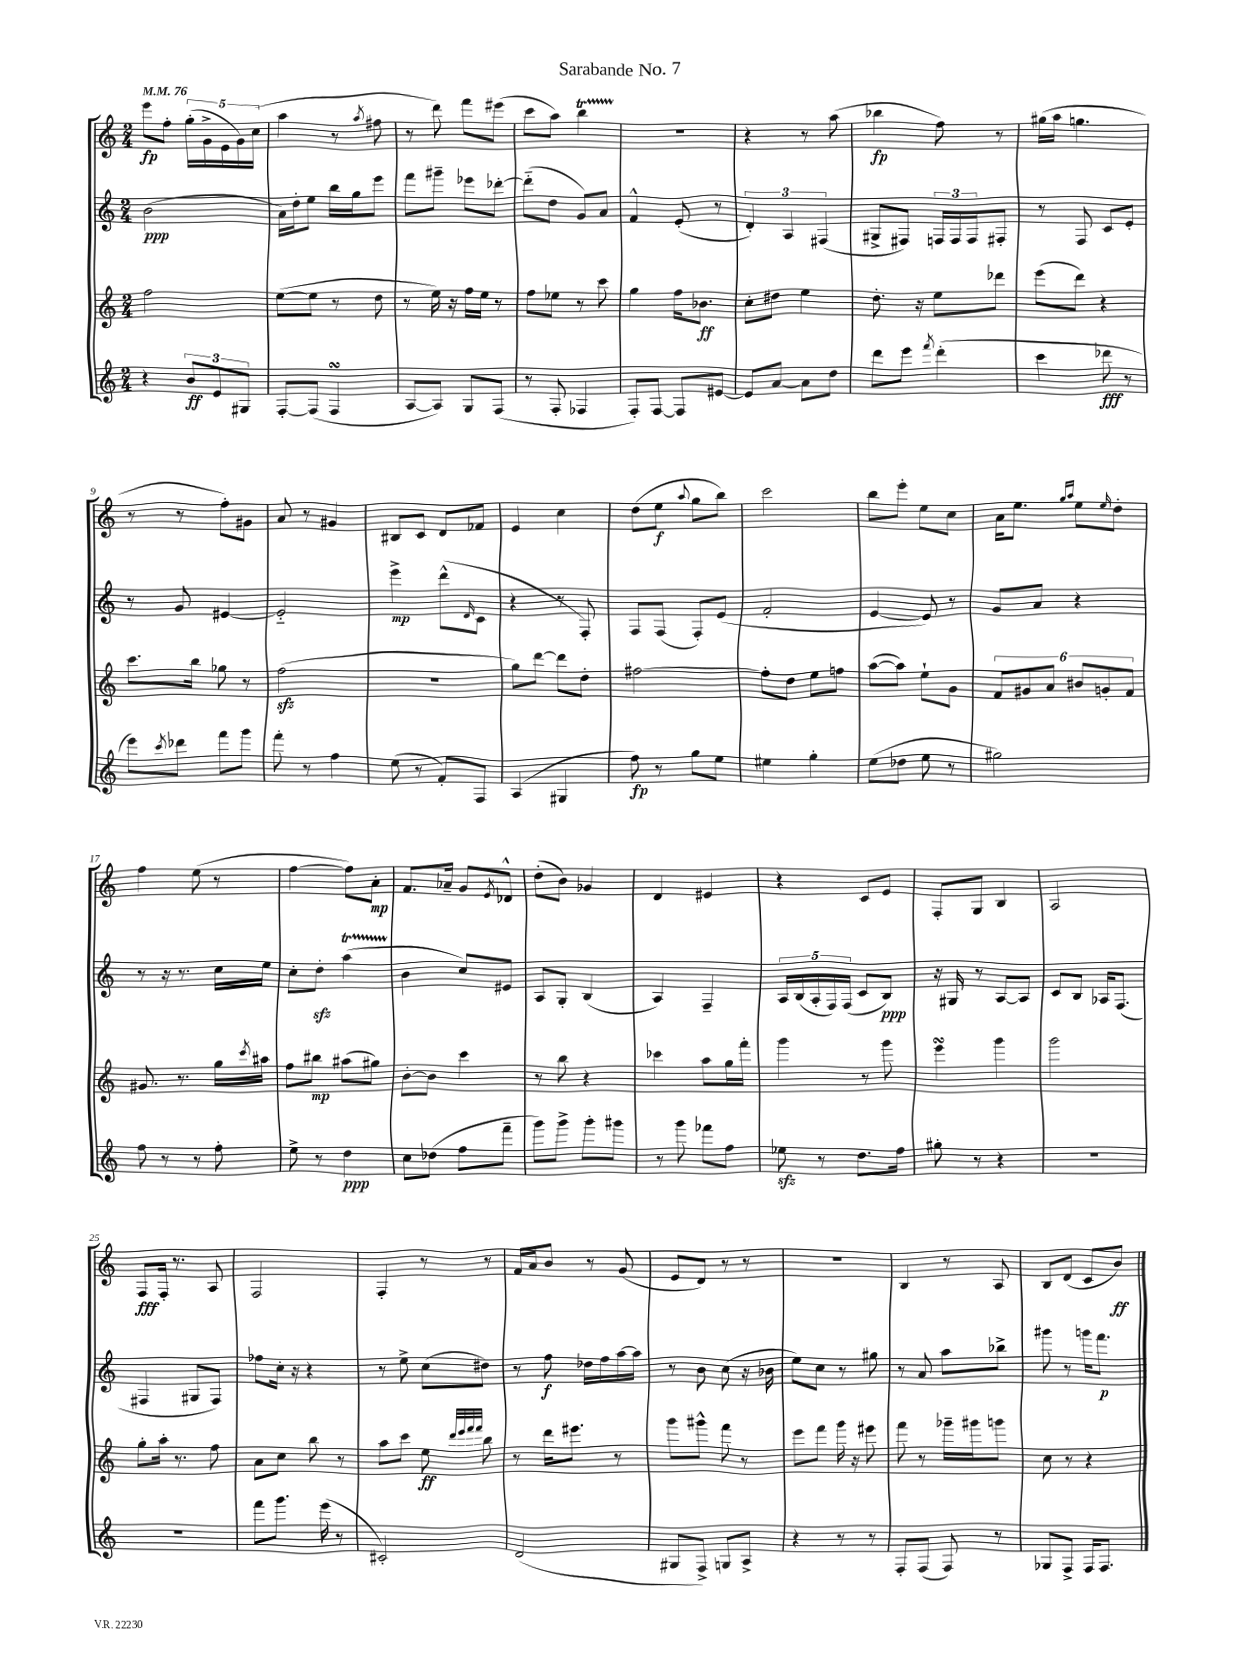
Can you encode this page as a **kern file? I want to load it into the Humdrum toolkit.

**kern	**kern	**kern	**kern
*staff4	*staff3	*staff2	*staff1
*clefG2	*clefG2	*clefG2	*clefG2
*k[]	*k[]	*k[]	*k[]
*M2/4	*M2/4	*M2/4	*M2/4
*MM76	*MM76	*MM76	*MM76
4r	2ff	(2b	8eee
.	.	.	8ff'
12b	.	.	(20gg'
.	.	.	20g^
12e	.	.	.
.	.	.	20e
.	.	.	20g)
12G#	.	.	.
.	.	.	(20cc
=	=	=	=
[8F'	([8ee	16a)	4aa
.	.	16dd'	.
(8F]	8ee]	8ee	.
4F	8r	16bb	8r
.	.	16gg	.
.	.	.	8qaa
.	8dd	8eee	8ff#
=	=	=	=
[8A	8r	8fff	8r
8A])	16ee)	8ggg#~	8ddd)
.	16r	.	.
8G	16ff	8eee-	8fff
.	16ee	.	.
(8F	8r	[8ddd-'	(8eee#
=	=	=	=
8r	8ff	(8ddd-'~]	8ccc
8F'	8ee-	8dd	8aa)
4F-	8r	8g)	4bb
.	8ccc	8a	.
=	=	=	=
8F')	4gg	4f^^	2r
[8F	.	.	.
8F]	16ff	(8e'	.
.	8.b-	.	.
[8e#	.	8r	.
=	=	=	=
8e#]	8cc'	6d')	4r
[8a	8dd#	.	.
.	.	6A	.
8a]	4ee	.	8r
.	.	(6F#	.
8dd	.	.	(8aa
=	=	=	=
8ddd	8.dd'	8G#^	4bb-
8eee	.	8F#)	.
.	16r	.	.
8qfff	.	.	.
(4ddd'	8ee	24F	8ff)
.	.	24F	.
.	.	24F	.
.	8ddd-	8F#'	8r
=	=	=	=
4ccc	(8eee	8r	(16gg#
.	.	.	16aa
.	8ddd)	8F	4.gg
8ddd-	4r	8c	.
8r	.	8e'	.
=	=	=	=
8eee)	8.ccc	8r	8r
8qccc	.	.	.
8ddd-	.	8g	8r
.	16bb	.	.
8fff	8gg-	[4e#	8ff')
8ggg	8r	.	8g#
=	=	=	=
8fff'	(2ff	2e#'~]	8a
8r	.	.	8r
4ff	.	.	4g#
=	=	=	=
(8ee	2r	4eee^	8B#
8r	.	.	8c
8f')	.	(8ddd^^	8d
.	.	16qqd	.
8F	.	8c	8f-
=	=	=	=
(4A	8gg)	4r	4e
.	[8ddd	.	.
4G#	8ddd]	8r	4cc
.	8dd'	8F')	.
=	=	=	=
8ff)	[2ff#	8F	(8dd
8r	.	(8F	8ee
.	.	.	8qqaa
8gg	.	8F')	8gg
8ee	.	(8e	8bb)
=	=	=	=
4ee#	8ff#']	2f'	2ccc
.	8dd	.	.
4gg'	8ee	.	.
.	8ff	.	.
=	=	=	=
(8ee	([8aa	[4e	8bb
8dd-	8aa])	.	8eee'
8ee	8ee`	8e])	8ee
8r	8g	8r	8cc
=	=	=	=
2gg#)	12f	8g	16a
.	.	.	8.ee
.	12g#	.	.
.	.	8a	.
.	12a	.	.
.	.	.	16qqgg
.	.	.	16qqaa
.	12b#	4r	8ee
.	12g'	.	.
.	.	.	16qqee
.	.	.	8dd'
.	12f	.	.
=	=	=	=
8ff	8.g#	8r	4ff
8r	.	16r	.
.	8.r	8.r	.
8r	.	.	(8ee
8ff'	16gg	16cc	8r
.	8qccc	.	.
.	16aa#	16ee	.
=	=	=	=
8ee^	8ff	8cc'	[4ff
8r	8bb#	8dd'	.
4dd	(8aa#	(4aa	8ff])
.	8gg#)	.	8a'
=	=	=	=
8cc	[8b'	4b	8.f
(8dd-	8b]	.	.
.	.	.	16a-~
8ff	4ccc	8cc)	8g
.	.	.	8qe
8fff~	.	8e#	8d-^^
=	=	=	=
8ggg)	8r	8A	(8dd'
8ggg^	8bb	8G'	8b)
8ggg'	4r	(4B	4g-
8ggg#	.	.	.
=	=	=	=
8r	4ccc-	4A)	4d
8ggg	.	.	.
8fff-	8aa	4F~	4e#
8ff	16gg	.	.
.	16fff'	.	.
=	=	=	=
8ee-	4ggg	20A	4r
.	.	(20B	.
.	.	20A'	.
8r	.	.	.
.	.	20F)	.
.	.	(20F	.
8.dd	8r	8c	8c
.	8ggg	8B)	8e
16ff	.	.	.
=	=	=	=
8gg#'	4eee	16r	8F'
.	.	16G#	.
8r	.	8r	8G
4r	4ggg	[8A	4B
.	.	8A]	.
=	=	=	=
2r	2ggg	8c	2A
.	.	8B	.
.	.	16A-	.
.	.	(8.F	.
=	=	=	=
2r	8gg'	4F#	8F
.	16aa'	.	16F'
.	8.r	.	8.r
.	.	8G#	.
.	8ff	8F#)	8A
=	=	=	=
8fff	8a	8ff-	2F
8.ggg	8cc	16cc'	.
.	.	16r	.
.	8bb	4r	.
(16eee	.	.	.
8r	8r	.	.
=	=	=	=
2c#')	8aa	8r	4F'
.	8ccc	8ee^	.
.	8ee	(8cc	8r
.	32qqddd	.	.
.	32qqeee	.	.
.	32qqfff	.	.
.	32qqfff	.	.
.	8bb	8dd#)	8r
=	=	=	=
(2d	8r	8r	16f
.	.	.	16a
.	16ddd	8ff	8b
.	8.eee#	.	.
.	.	16dd-	8r
.	.	16ff	.
.	8r	[16aa	(8g
.	.	16aa]	.
=	=	=	=
8G#	8ggg	8r	8e
8F^)	8ggg#^^	8b	8d)
8G	8fff	(8cc	8r
8A^	8r	16r	8r
.	.	16b-	.
=	=	=	=
4r	8eee	8ee)	2r
.	8fff	8cc	.
8r	16ggg	8r	.
.	16r	.	.
8r	8eee#	8gg#	.
=	=	=	=
8F'	8fff	8r	4B
(8F	8r	8a	.
8F)	16ggg-~	8aa	8r
.	16ggg#	.	.
8r	8ggg	8bb-^	8A
=	=	=	=
8G-	8cc	8ggg#	8B
8F^	8r	8r	(8d
16F	4r	16ggg	8c
8.F	.	8.fff	.
.	.	.	8b)
==	==	==	==
*-	*-	*-	*-
